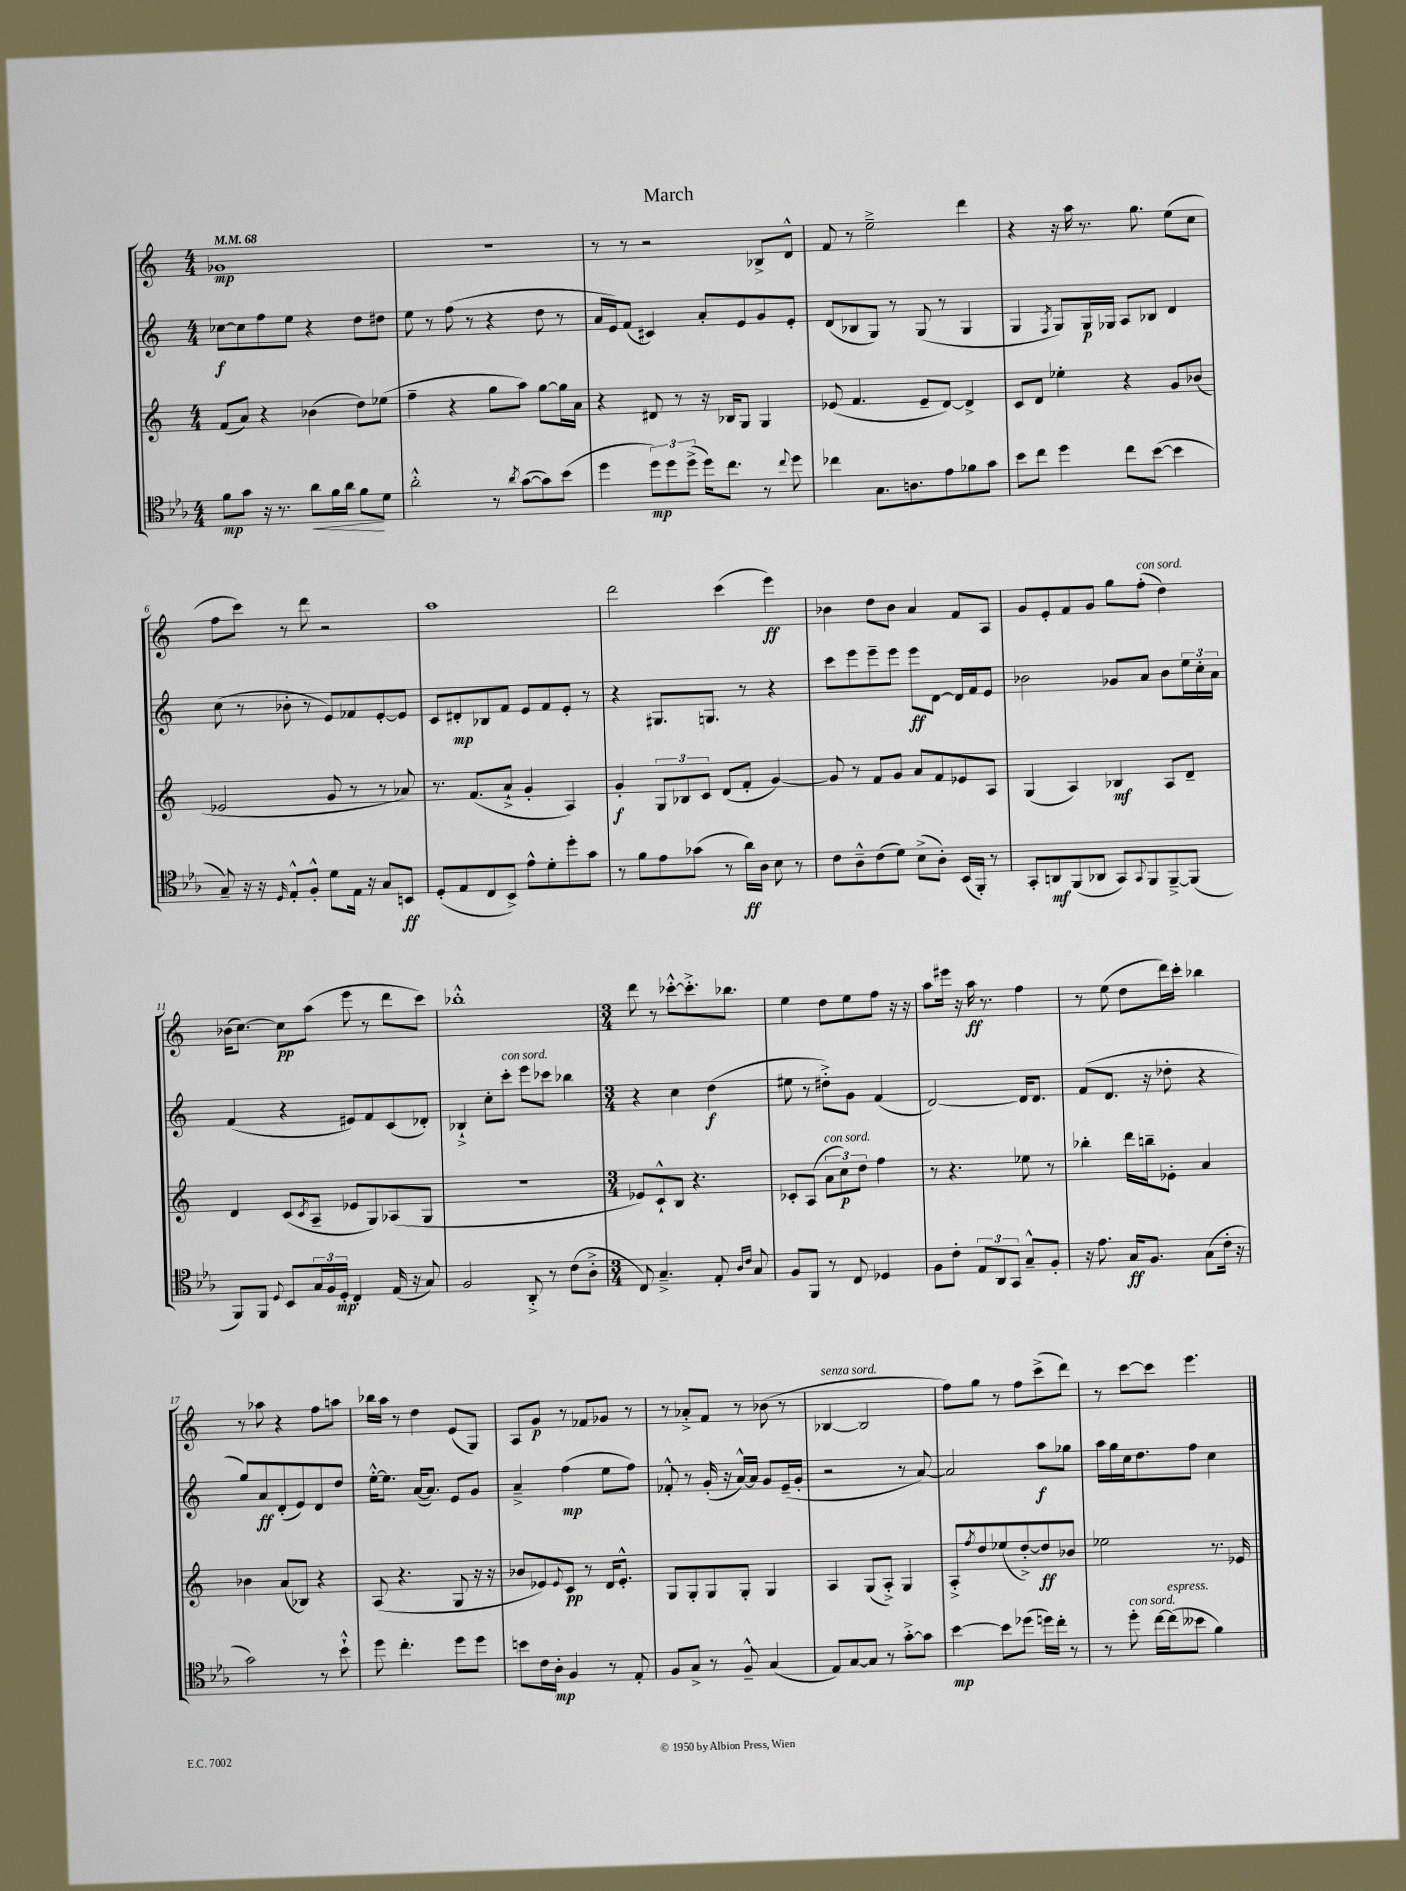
\header { title = "March" }
<<
\new StaffGroup <<
\new Staff = "s0" {
    \clef treble \key c \major \numericTimeSignature \time 4/4 \tempo 4 = 68
    ges'1\mp |
    r1 |
    r8 r8 r2 bes8-> d'8-^ |
    f'8 r8 e''2---> d'''4 |
    r4 r16 a''16 r8. g''8. e''8( c''8 |
    f''8 c'''8) r8 d'''8 r2 |
    a''1 |
    d'''2 c'''4( e'''4\ff) |
    bes'4 d''8 bes'8 a'4 f'8 a8 |
    g'8 e'8-. f'8 g'8 g''8 f''8-.^\markup { \italic "con sord." }( d''4) |
    bes'16( c''8.~) c''8\pp a''8( e'''8 r8 d'''8 c'''8) |
    bes''1-.-^ |
    \numericTimeSignature \time 3/4 d'''8 r8 ces'''8~-.-^ ces'''8.-.-> bes''8. |
    e''4 d''8 e''8 f''8 r16 r16 |
    a''8 eis'''16 r16 a''16\ff r8. f''4 |
    r8 e''8( d''8 d'''16) c'''16-. bes''4 |
    r8 aes''8 r4 f''8 a''8 |
    bes''16 a''16 r8 d''4 e'8( g8) |
    a8 g'8\p r8 fes'8 ges'8 r8 |
    r8 aes'8-.-> f'8 r8 bes'8( r8 |
    bes4~^\markup { \italic "senza sord." } bes2 |
    f''8) g''8 r8 f''8 c'''8->( d'''8) |
    r8 c'''8~ c'''8 e'''4. \bar "|." |
}
\new Staff = "s1" {
    \clef treble \key c \major \numericTimeSignature \time 4/4
    ces''8~\f ces''8 f''8 e''8 r4 d''8 dis''8 |
    e''8 r8 f''8( r8 r4 d''8 r8 |
    a'16 e'16) f'8( cis'4) a'8-. e'8 g'8 e'8-. |
    d'8( bes8 g8) r8 g8( r8 g4 |
    g4 \acciaccatura { f8 } g8) g16\p ges16 a8 bes8 d'4 |
    c''8( r8 bes'8-. r8 e'8) fes'8 e'8~-. e'8 |
    c'8 dis'8-.\mp bes8 f'8 e'8 f'8 e'8-. r8 |
    r4 gis8. g8. r8 r4 |
    c'''8 e'''8 e'''8-- e'''8 e'''8\ff d'8~ d'16 f'16 e'8 |
    bes'2 ges'8 a'8 bes'8 \tuplet 3/2 { e''16 c''16-. a'16 } |
    f'4( r4 eis'8) f'8 c'8( des'8-.) |
    bes4-!-> c''8-. c'''8-.^\markup { \italic "con sord." } e'''8 ces'''8 bes''4 |
    \numericTimeSignature \time 3/4 r4 c''4 d''4\f( |
    eis''8 r8 dis''8-.->) g'8 f'4( |
    d'2~) d'16 d'8. |
    f'8( d'8. r16 des''8-. r4 |
    g''8) a'8\ff d'8-.( e'8) d'8 d''8 |
    e''16~-.-^ e''8. a'16~( a'8.) e'8 g'8 |
    a'4---> f''4\mp( e''8 f''8) |
    fes'8-.-^ r8 g'16-.( r16 a'16~-^) a'16 g'8 e'16--( g'16-. |
    r2 r8 a'8~) |
    a'2 a''8\f ges''8 |
    a''16 g''16 c''16 d''8. f''8 c''4 \bar "|." |
}
\new Staff = "s2" {
    \clef treble \key c \major \numericTimeSignature \time 4/4
    f'8( a'8) r4 bes'4( d''8) ees''8( |
    f''4-- r4 g''8 a''8) g''8~ g''16 a'16 |
    r4 dis'8 r8 r16 bes16 g8 g4 |
    ees'8( f'4. ees'8-- d'8~) d'4-> |
    c'8 d'8 ees''4-. r4 g'8 bes'8( |
    ees'2 g'8 r8 r8 aes'8) |
    r8. f'8.( a'8-!-> g'4-. a4) |
    g'4-.\f \tuplet 3/2 { g8 bes8 c'8 } d'8( f'8-. g'4~) |
    g'8 r8 f'8 g'8 a'8 f'8 ees'8 a8 |
    g4( a4) bes4\mf a8 d'8-- |
    d'4 c'8( \acciaccatura { c'8 } a8-- ees'8 g8) aes8( g8 |
    r1 |
    \numericTimeSignature \time 3/4 ees'8) c'8-!-^ b8 r4. |
    ces'8-. a8( \tuplet 3/2 { a'8^\markup { \italic "con sord." } c''8\p) d''8 } f''4 |
    r8 r4. ees''8 r8 |
    bes''4-. d'''16 b''16-- ees'8-. a'4 |
    bes'4 a'8( bes8) r4 |
    a8( r4. g8 r16 r16 |
    bes'8 ees'8) \appoggiatura { ees'8 } c'8\pp r8 d'16 ees'8.-.-^ |
    g8 g8-. g8 g8-. g4 |
    a4 g8( a8-.->) g4 |
    a8-.-> \acciaccatura { f''8 } d''8 ees''8( d''8~-.->) d''8\ff bes'8 |
    ees''2 r8. ees'16 \bar "|." |
}
\new Staff = "s3" {
    \clef tenor \key ees \major \numericTimeSignature \time 4/4
    f'8\mp g'8 r16 r8. aes'8\< f'16 aes'16 f'8\! d'8 |
    aes'2-.-^ r8 \acciaccatura { aes'8 } g'8~( g'8) bes'8( |
    d''4 \tuplet 3/2 { d''8\mp) d''8 d''8->( } d''16) c''8. r8 \appoggiatura { c''8 } d''8 |
    ces''4 g8. a8. ees'8 fes'8 g'8 |
    bes'8 c''8 d''4 c''8 bes'8~( bes'4 |
    g8--) r16 r16 \grace { d16 } ees8-.-^ f8-.-^ d'8 ees16 r16 g8 b,8\ff |
    d8-.( ees8 c8 bes,8->) ees'8-^ d'8-. d''8-. g'8 |
    r8 f'8 ees'8 ges'8( r8 aes'16\ff) aes16 bes8 r8 |
    c'8 aes8---^ c'8( d'8) bes8->( aes8-.) bes,16( f,16-.) r8 |
    g,8-. a,8\mf f,8( aes,8 g,8) \appoggiatura { g,8 } f,8 f,8~---> f,8( |
    f,8) f,8 \appoggiatura { d8 } bes,8 \tuplet 3/2 { g16 f16 d16-.\mp } c4-. ees16( r16 g8) |
    f2 aes,8-.-> r8 c'8( aes8-.-> |
    \numericTimeSignature \time 3/4 c8) g4.---> ees8-. \grace { aes16 c'16 } g8 |
    f8 f,8 r8 c8 des4 |
    f8 c'8-. \tuplet 3/2 { ees8 aes,8 g,8 } g8---^ f8-. |
    r16 ees'8. g16\ff f8. g8( c'16-. r16 |
    g'2) r8 bes'8-!-^ |
    d''8 c''4.-. d''8 d''8 |
    b'8 c'16 aes16-.\mp f4 r8 ees8-. |
    f8 g8-> r8 f8---^ g4( |
    ees8) g8~ g8 r8 g'8~-.-> g'8 |
    bes'4~\mp bes'8 des''8( d''16) c''16-. r8 |
    r8 d''8-.^\markup { \italic "con sord." } c''16~ c''16^\markup { \italic "espress." }( beses'8 f'4) \bar "|." |
}
>>
>>
